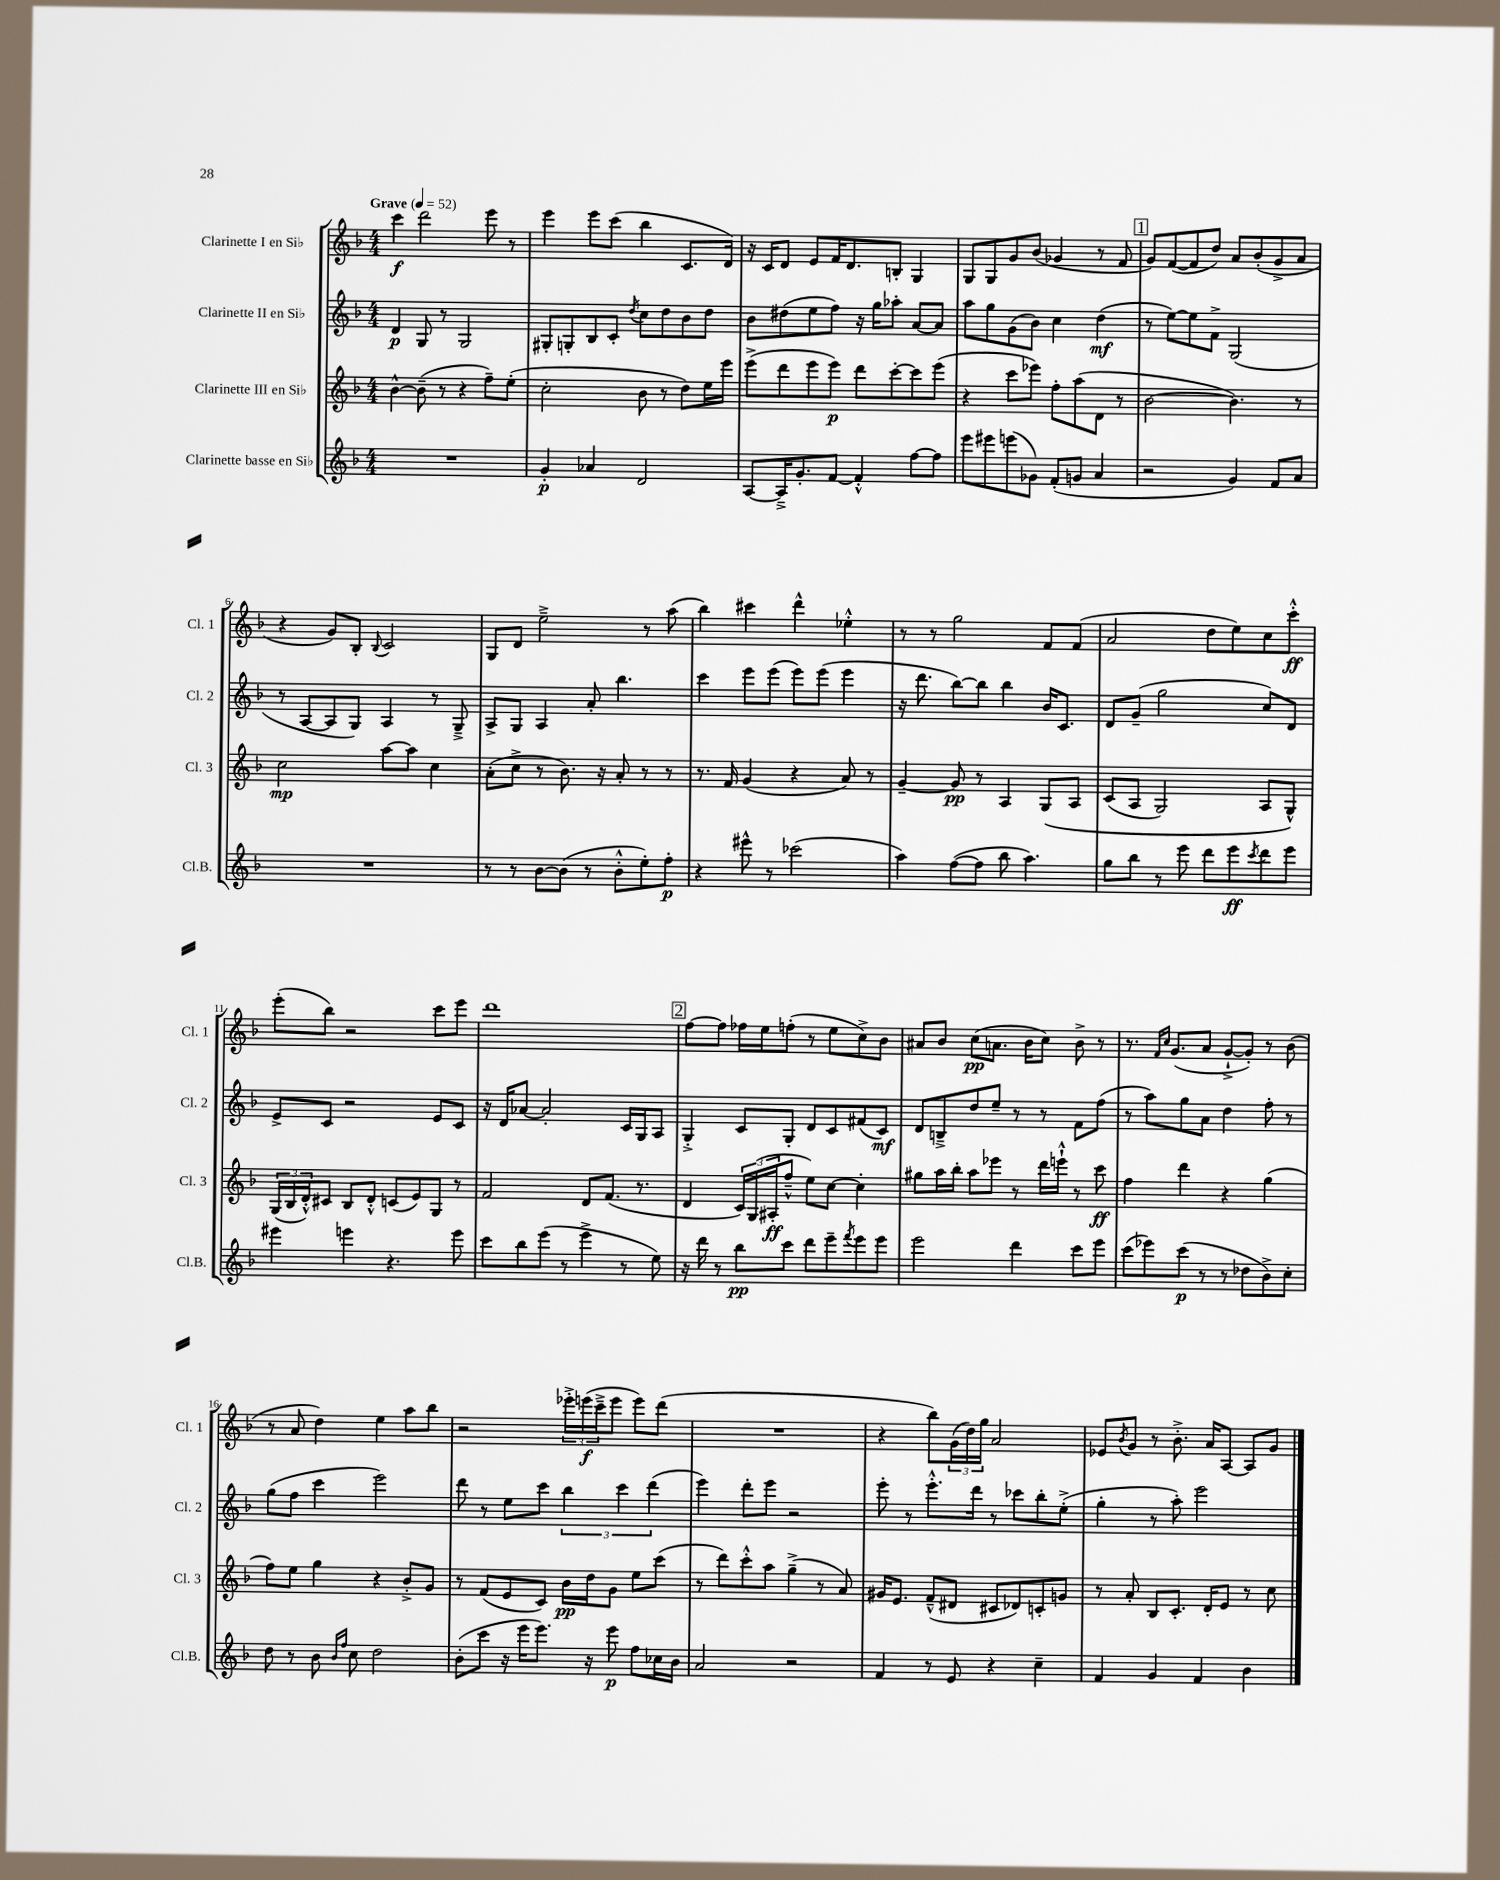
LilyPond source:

<<
\new StaffGroup <<
\new Staff = "s0" \with { instrumentName = "Clarinette I en Sib" shortInstrumentName = "Cl. 1" } {
    \clef treble \key f \major \numericTimeSignature \time 4/4 \tempo "Grave" 4 = 52
    c'''4\f d'''2 e'''8 r8 |
    e'''4 e'''8 c'''8( bes''4 c'8. d'16) |
    r16 c'16 d'8 e'8 f'16 d'8. b8-. g4 |
    g8 g8 g'8 bes'8( ges'4 r8 f'8 |
    \mark \markup { \box "1" } g'8) f'8~( f'8 d''8) a'8 bes'8-.( g'8-> a'8 |
    r4 g'8) bes8-. \appoggiatura { bes8 } c'2 |
    g8 d'8 e''2---> r8 a''8( |
    bes''4) cis'''4 d'''4-^ ees''4-.-^ |
    r8 r8 g''2 f'8 f'8( |
    a'2 d''8 e''8) c''8 c'''8-.-^\ff |
    e'''8-.( bes''8) r2 c'''8 e'''8 |
    d'''1 |
    \mark \markup { \box "2" } f''8~ f''8 fes''16 e''16 f''8-.( r8 e''8 c''8->) bes'8 |
    ais'8 bes'8 c''8\pp( a'8. bes'16 c''8) bes'8-> r8 |
    r8. \grace { f'16 c''16 } g'8.( a'8 g'8~-!-> g'8-.) r8 bes'8( |
    r8 a'8 d''4) e''4 a''8 bes''8 |
    r2 \tuplet 3/2 { ees'''16-.-> e'''16\f( c'''16---> } e'''8 e'''8) d'''8( |
    R1 |
    r4 bes''8) \tuplet 3/2 { g'16( d''16) g''16 } a'2 |
    ees'8 \acciaccatura { bes'8 } g'8 r8 bes'8.-.-> a'16 a8~ a8 g'8 \bar "|." |
}
\new Staff = "s1" \with { instrumentName = "Clarinette II en Sib" shortInstrumentName = "Cl. 2" } {
    \clef treble \key f \major \numericTimeSignature \time 4/4
    d'4\p g8 r8 g2 |
    gis8-. g8-. bes8 c'8-. \acciaccatura { d''8 } c''8 d''8 bes'8 d''8 |
    bes'8 dis''8( e''8 f''8) r16 g''16 aes''8-. a'8~ a'8 |
    a''8 g''8 g'8( bes'8) c''4 d''4\mf( |
    \mark \markup { \box "1" } r8 e''8~) e''8 f'8-> g2( |
    r8 a8~ a8 g8) a4 r8 g8---> |
    a8-> g8 a4 a'8-. bes''4. |
    c'''4 e'''8 e'''8( e'''8) e'''8( e'''4 |
    r16 d'''8. bes''8~) bes''8 bes''4 bes'16 c'8. |
    d'8 g'8--( g''2 c''8) d'8 |
    e'8-> c'8 r2 e'8 c'8 |
    r16 d'16 aes'8~ aes'2-. c'16 g16 a8 |
    \mark \markup { \box "2" } g4-.-> c'8 g8-. d'8 c'8 fis'8( c'8\mf) |
    d'8 b8---> d''8 e''8-- r8 r8 f'8 f''8( |
    r8 a''8) g''8 a'8 d''4 f''8-. r8 |
    g''8( f''8 c'''4 e'''2) |
    d'''8 r8 e''8 c'''8 \tuplet 3/2 { bes''4 c'''4 d'''4( } |
    e'''4) d'''8-. e'''8 r2 |
    e'''8-. r8 e'''8.-.-^ d'''16 r8 ces'''8 bes''8-. e''8-.->( |
    g''4-. r8 a''8-.) e'''2 \bar "|." |
}
\new Staff = "s2" \with { instrumentName = "Clarinette III en Sib" shortInstrumentName = "Cl. 3" } {
    \clef treble \key f \major \numericTimeSignature \time 4/4
    bes'4~-^ bes'8--( r8 r4 f''8--) e''8-.( |
    c''2-. bes'8 r8 d''8) e''16 e'''16 |
    e'''8->( d'''8 e'''8 e'''8\p) d'''8 c'''8~-. c'''8 e'''8( |
    r4 c'''8 ees'''8) f''8-. a''8( d'8 r8 |
    \mark \markup { \box "1" } bes'2~ bes'4.) r8 |
    c''2\mp a''8~ a''8 c''4 |
    a'8-.( c''8-> r8 bes'8.) r16 a'8-. r8 r8 |
    r8. f'16 g'4( r4 a'8) r8 |
    g'4~-- g'8\pp r8 a4 g8\( a8 |
    c'8( a8 g2) a8 g8-^\) |
    \tuplet 3/2 { g16( bes16 d'16-.-^) } cis'8 bes8 d'8-.-^ c'8( e'8) g8 r8 |
    f'2 d'8 f'8.( r8. |
    \mark \markup { \box "2" } d'4 \tuplet 3/2 { c'16) g16( ais16-.\ff } f''8---^ e''8) c''8~ c''4-. |
    gis''8 a''16 bes''16-. a''8 ees'''8 r8 d'''16 e'''16-!-^ r8 c'''8\ff |
    f''4 d'''4 r4 g''4( |
    f''8) e''8 g''4 r4 bes'8-.-> g'8 |
    r8 f'8( e'8 c'8) bes'16\pp d''16 g'8 e''8 c'''8( |
    r8 d'''8) c'''8-.-^ a''8 g''4--->( r8 a'8) |
    gis'16 e'8. f'8---^( dis'8 cis'8 des'8) c'8-. g'8 |
    r8 a'8-. bes8 c'8.-. d'16-. e'8 r8 c''8 \bar "|." |
}
\new Staff = "s3" \with { instrumentName = "Clarinette basse en Sib" shortInstrumentName = "Cl.B." } {
    \clef treble \key f \major \numericTimeSignature \time 4/4
    R1 |
    g'4-.\p aes'4 d'2 |
    a8~ a16---> g'8.-. f'8~ f'4-.-^ f''8~ f''8 |
    e'''8 eis'''8 e'''8( ges'8) f'8-.( g'8 a'4 |
    \mark \markup { \box "1" } r2 g'4) f'8 a'8 |
    R1 |
    r8 r8 bes'8~ bes'8( r8 bes'8-.-^ e''8-.) f''8-.\p |
    r4 eis'''8-^ r8 ces'''2( |
    a''4) f''8~( f''8 bes''8 a''4.) |
    g''8 bes''8 r8 e'''8 d'''8 e'''8\ff \acciaccatura { c'''8 } d'''8 e'''8 |
    eis'''4 e'''4 r4. e'''8 |
    c'''8 bes''8 e'''8( r8 e'''4-> r8 e''8) |
    \mark \markup { \box "2" } r16 d'''16 r8 bes''8\pp c'''8 d'''8 e'''8-- \acciaccatura { f'''8 } e'''8 e'''8 |
    e'''2 d'''4 c'''8 e'''8 |
    c'''8( ees'''8) c'''8\p( r8 r8 des''8 bes'8->) c''8-. |
    d''8 r8 bes'8 \grace { bes'16 f''16 } c''8 d''2 |
    bes'8-.( c'''8 r16 e'''16 e'''8.) r16 e'''8\p f''8 ces''16 bes'16 |
    a'2 r2 |
    f'4 r8 e'8 r4 c''4-- |
    f'4 g'4 f'4 bes'4 \bar "|." |
}
>>
>>
